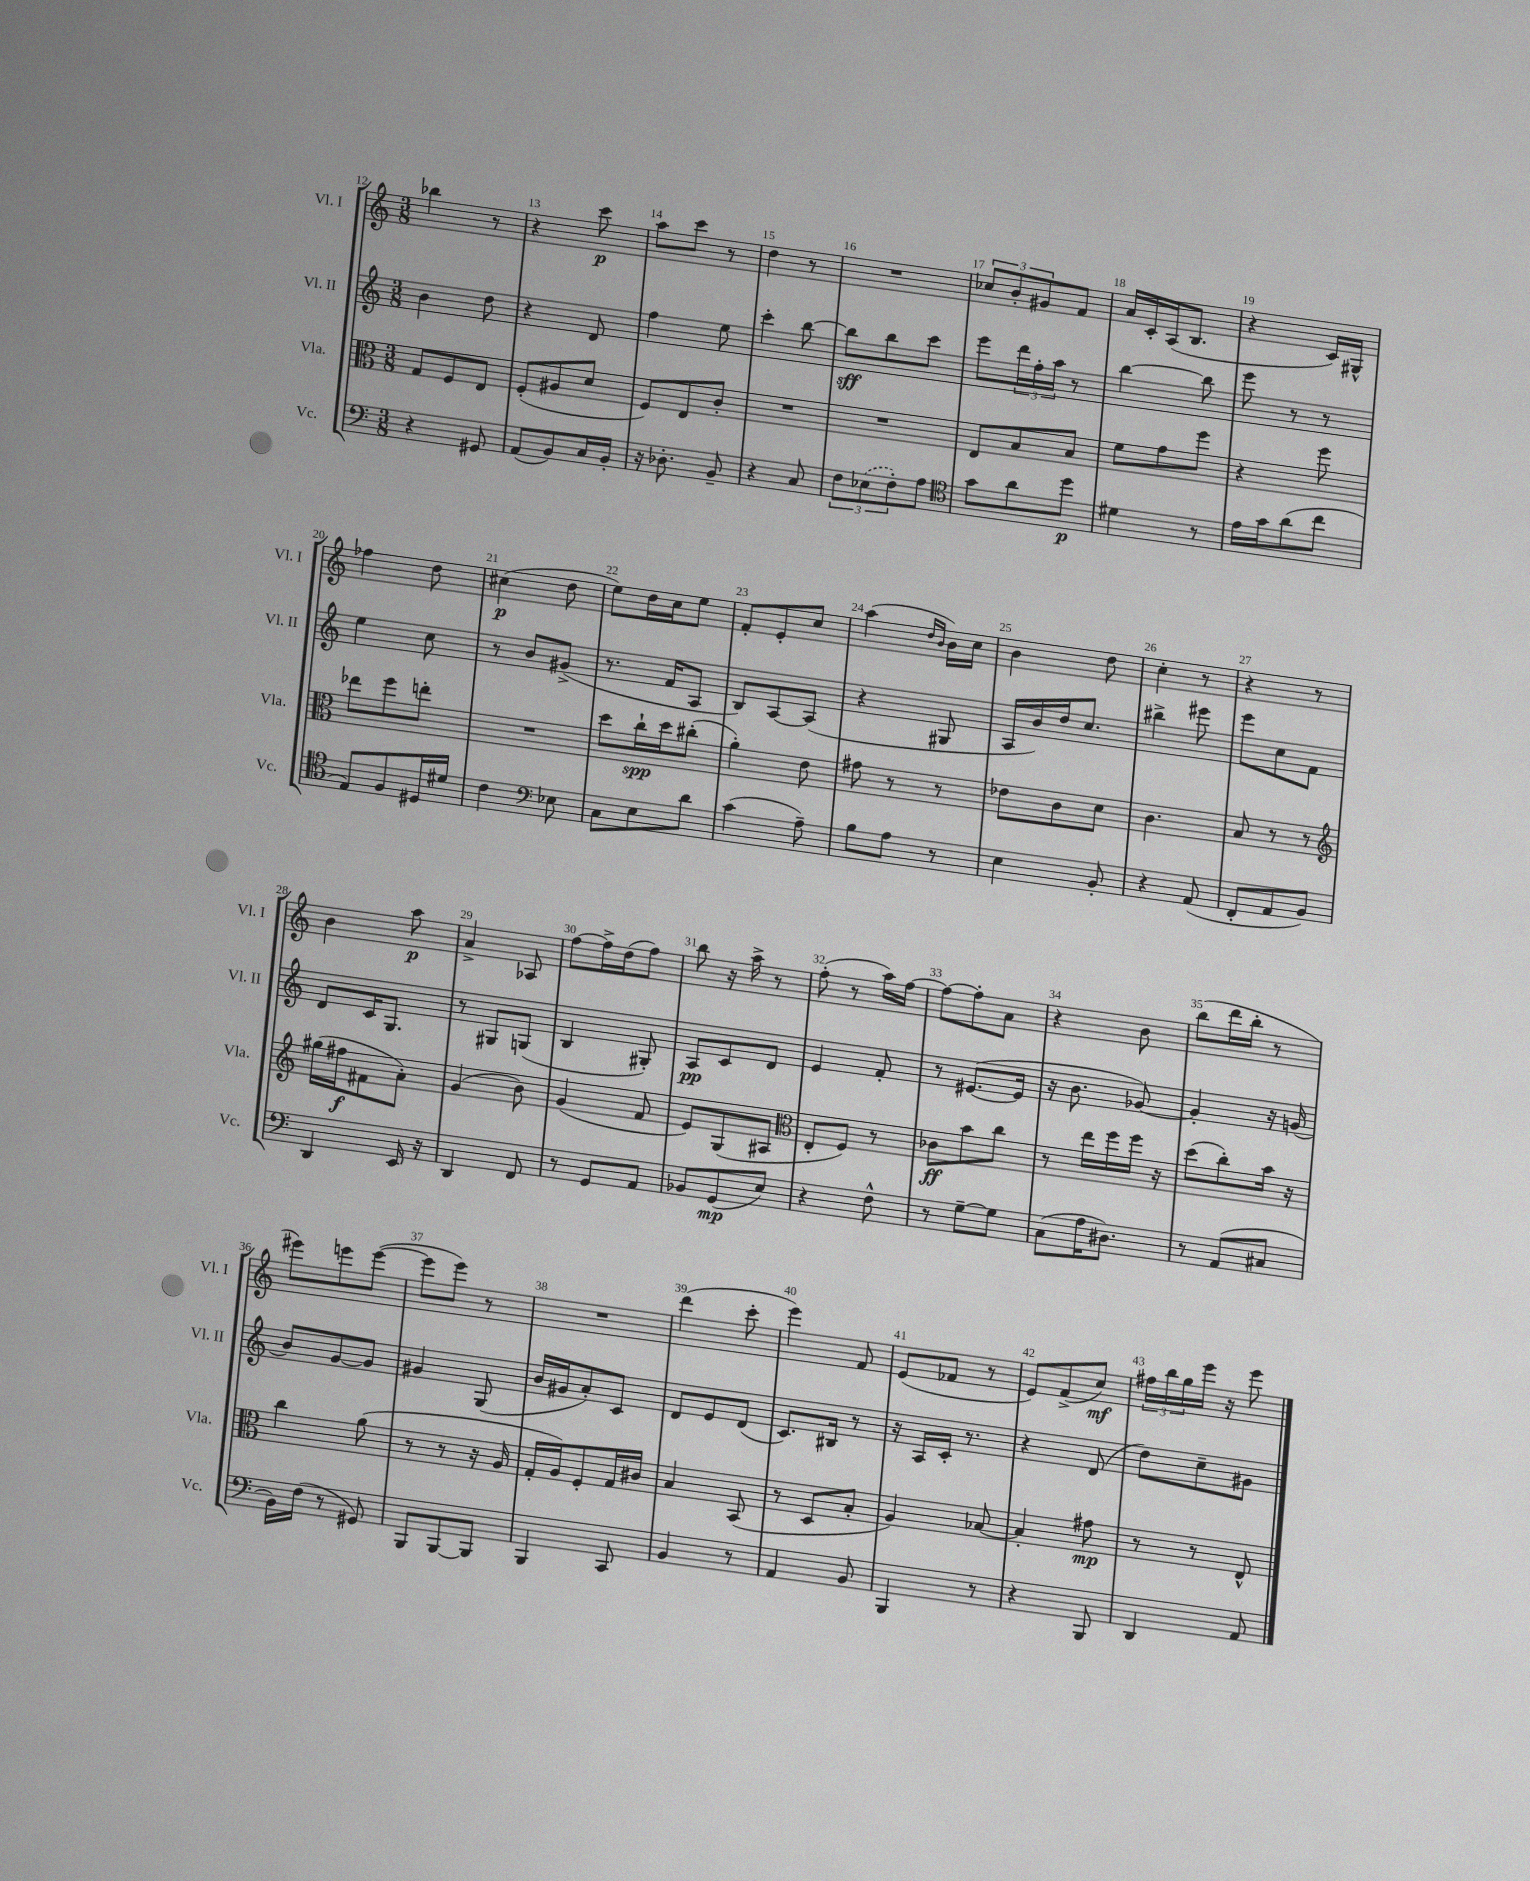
<<
\new StaffGroup <<
\new Staff = "s0" \with { instrumentName = "Vl. I" shortInstrumentName = "Vl. I" } {
    \clef treble \key c \major \numericTimeSignature \time 3/8
    bes''4 r8 |
    r4 c'''8\p |
    a''8 c'''8 r8 |
    d''4 r8 |
    R4. |
    \tuplet 3/2 { ces''8 b'8-. gis'8 } f'8 |
    a'16 c'16-. a16( b8. |
    r4 c'16) gis16-^ |
    fes''4 d''8 |
    cis''4\p( d''8 |
    e''8) d''16 c''16 e''8 |
    f'8-. e'8-. c''8 |
    a''4( \grace { d''16 b'16 } b'16) c''16 |
    b'4 d''8 |
    c''4-. r8 |
    r4 r8 |
    b'4 a''8\p |
    a'4-> aes8 |
    f''8~ f''16-> d''16( f''8) |
    b''8 r16 a''16-> r8 |
    f''8-.( r8 a''16) f''16~ |
    f''8~ f''8-. a'8 |
    r4 b'8 |
    b''8( d'''16 b''16-. r8 |
    eis'''8) e'''8 e'''8~( |
    e'''8 e'''8) r8 |
    R4. |
    d'''4( c'''8-. |
    e'''4) f'8 |
    e'8( fes'8 r8 |
    e'8) f'8->( c''8\mf) |
    \tuplet 3/2 { fis''16 b''16 g''16 } e'''16 r16 e'''8 \bar "|." |
}
\new Staff = "s1" \with { instrumentName = "Vl. II" shortInstrumentName = "Vl. II" } {
    \clef treble \key c \major \numericTimeSignature \time 3/8
    b'4 d''8 |
    r4 d'8 |
    f''4 e''8 |
    c'''4-. b''8~ |
    b''8\sff b''8 c'''8 |
    e'''8 \tuplet 3/2 { d'''16 f''16-. a''16 } r8 |
    b''4~ b''8 |
    e'''8 r8 r8 |
    e''4 c''8 |
    r8 b'8 gis'8->( |
    r8. f'16 a8 |
    b8) a8~ a8( |
    r4 gis8 |
    a16 b'16) d''16 c''8. |
    bis''4-> eis'''8 |
    e'''8 c''8 f'8 |
    d'8 c'16 g8. |
    r8 gis8 g8( |
    b4 gis8-.) |
    a8\pp c'8 d'8 |
    e'4 f'8-. |
    r8 eis'8.~( eis'16 |
    r16 b'8. ges'8~) |
    ges'4-. r16 g'16( |
    b'8) g'8~ g'8 |
    gis'4 g8( |
    b'16 gis'16 a'8-.) c'8 |
    d'8 e'8 d'8( |
    c'8.) bis16 r8 |
    r16 a16 c'16-. r8. |
    r4 d'8( |
    d''8) c''8-- gis'8 \bar "|." |
}
\new Staff = "s2" \with { instrumentName = "Vla." shortInstrumentName = "Vla." } {
    \clef alto \key c \major \numericTimeSignature \time 3/8
    g8 f8 e8 |
    f8-.( ais8 d'8 |
    f8) e8 c'8-. |
    R4. |
    R4. |
    e8 b8 b8 |
    f'8 g'8 f''8 |
    r4 f''8 |
    ees''8 f''8 e''8-. |
    R4. |
    d''8 c''16-!\spp d''16 cis''8-.( |
    a'4-.) e'8 |
    gis'8 r8 r8 |
    ees'8 c'8 d'8 |
    c'4. |
    b8 r8 r8 |
    \clef treble gis''16( fis''16\f fis'8 a'8-.) |
    g'4( b'8) |
    g'4( f'8 |
    e'8) g8( ais8 |
    \clef alto e8-. f8) r8 |
    ces'8\ff b'8 c''8 |
    r8 e''16 f''16 f''16 r16 |
    d''8( c''8-.) b'16 r16 |
    c''4 a'8( |
    r8 r8 r16 a16 |
    g16-. a16) f8-. g16 cis'16 |
    b4 b,8( |
    r8 d8 b8-. |
    a4) bes8~ |
    bes4-. gis'8\mp |
    r8 r8 e8-^ \bar "|." |
}
\new Staff = "s3" \with { instrumentName = "Vc." shortInstrumentName = "Vc." } {
    \clef bass \key c \major \numericTimeSignature \time 3/8
    r4 gis,8 |
    a,8( b,8) c16 b,16-. |
    r16 des8.-. b,8-- |
    r4 c8 |
    \tuplet 3/2 { f8 \once \slurDashed ees8( f8-.) } a8 |
    \clef tenor g'8 a'8 d''8\p |
    dis'4 r8 |
    e'16 g'16 a'8( c''8 |
    e8) f8 dis16 dis'16 |
    c'4 \clef bass ees8 |
    c8 e8 d'8 |
    c'4( a8--) |
    b8 a8 r8 |
    e4 b,8-. |
    r4 a,8( |
    f,8-. a,8 b,8) |
    d,4 e,16 r16 |
    d,4 f,8 |
    r8 g,8 a,8 |
    bes,8 g,8\mp( e8) |
    r4 f8-^ |
    r8 g8~-- g8 |
    c8( a16 dis8.) |
    r8 a,8( cis8 |
    b,16) f16( r8 gis,8) |
    b,,8 b,,8~ b,,8 |
    b,,4 c,8 |
    b,4 r8 |
    a,4 b,8 |
    b,,4 r8 |
    r4 b,,8 |
    d,4 a,8 \bar "|." |
}
>>
>>
\layout { \context { \Score currentBarNumber = #12 \override BarNumber.break-visibility = ##(#f #t #t) barNumberVisibility = #all-bar-numbers-visible } }
